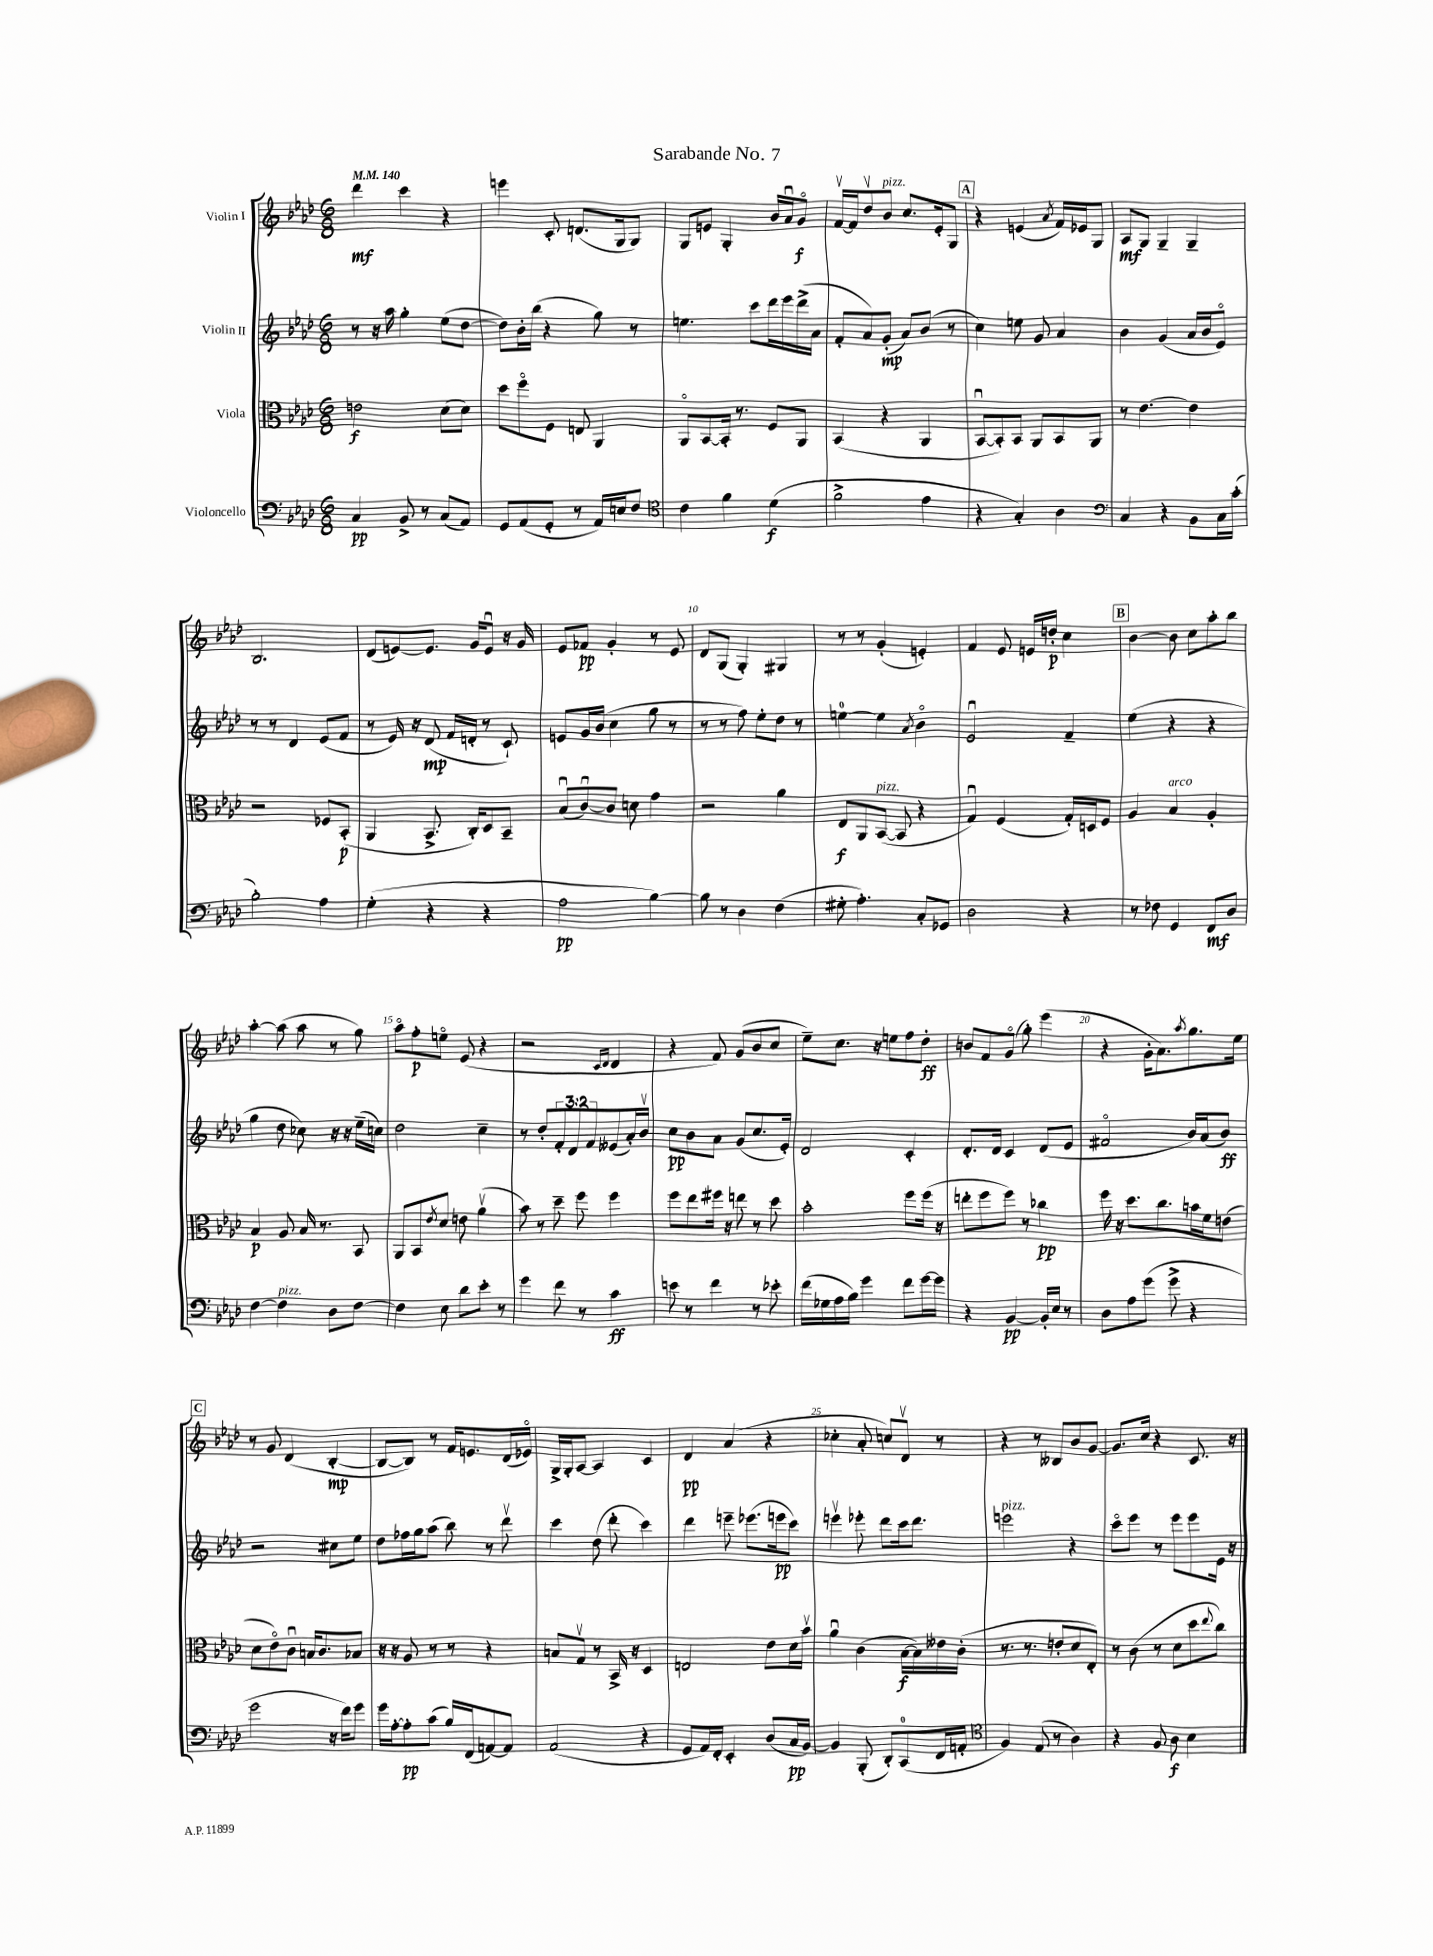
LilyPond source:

\header { title = "Sarabande No. 7" }
<<
\new StaffGroup <<
\new Staff = "s0" \with { instrumentName = "Violin I" } {
    \clef treble \key aes \major \numericTimeSignature \time 6/8 \tempo 4 = 140
    des'''4\mf c'''4 r4 |
    e'''4 c'8-. d'8.( g16 g8) |
    g8 e'8 g4-. bes'16 aes'16\downbow g'8\flageolet\f |
    f'16~\upbow f'16 des''8\upbow bes'8^\markup { \italic "pizz." } c''8. ees'16-. g8 |
    \mark \markup { \box "A" } r4 e'4( \acciaccatura { aes'8 } f'16) ees'16 g8 |
    aes8\mf g8 g4-- g4-- |
    bes2. |
    des'8( e'8~) e'8. g'16 e'8\downbow r16 g'16 |
    ees'8 fes'8\pp g'4-. r8 ees'8 |
    des'8 g8( g4-.) gis4 |
    r8 r8 g'4-.( e'4-.) |
    f'4 ees'8 e'16 d''16-.\p c''4 |
    \mark \markup { \box "B" } bes'4~ bes'8 c''8 aes''8-. bes''8 |
    aes''4~-. aes''8( aes''8 r8 g''8) |
    aes''8\flageolet f''8-.\p e''8\flageolet ees'8( r4 |
    r2 \grace { c'16 des'16 } des'4 |
    r4 f'8) g'8( bes'8 c''8 |
    ees''8--) c''8. r16 e''8 f''8 des''8-.\ff |
    b'8 f'8 g'8\flageolet( g''8-.) ees'''4( |
    r4 g'16-. aes'8.) \acciaccatura { aes''8 } g''8. ees''16 |
    \mark \markup { \box "C" } r8 g'8 des'4( bes4~-.\mp |
    bes8~ bes8) r8 f'16 e'8. des'16( ees'16\flageolet) |
    g16-> g16-. aes8~ aes4 c'4 |
    des'4\pp aes'4( r4 |
    ces''4-. aes'8-. c''8) des'8\upbow r8 |
    r4 r8 beses8 bes'8 g'8~ |
    g'8. c''16 r4 c'8. r16 \bar "|." |
}
\new Staff = "s1" \with { instrumentName = "Violin II" } {
    \clef treble \key aes \major \numericTimeSignature \time 6/8 \override Staff.TupletNumber.text = #tuplet-number::calc-fraction-text
    r8 r16 aes''16 g''4-. ees''8( des''8~ |
    des''8) bes'16-. bes''16( r4 g''8) r8 |
    e''4. c'''8 des'''16 ees'''16 des'''16->( aes'16 |
    f'8-. aes'8) g'8-.\mp( aes'8) bes'8( r8 |
    \mark \markup { \box "A" } c''4) e''8 g'8 aes'4 |
    bes'4 g'4( aes'16 bes'16 ees'8\flageolet) |
    r8 r8 des'4 ees'8( f'8 |
    r8 ees'16) r16 des'8\mp( f'16 d'16-. r8 c'8-!) |
    e'8 g'16 bes'16( c''4 g''8 r8 |
    r8 r8 f''8) ees''8-. des''8 r8 |
    e''4-0~ e''4 \acciaccatura { aes'8 } bes'4\flageolet |
    ees'2\downbow f'4-- |
    \mark \markup { \box "B" } ees''4( r4 r4 |
    g''4 des''8 ces''8) r16 r16 ees''16--( c''16) |
    des''2 c''4-- |
    r8 des''8-. \tuplet 3/2 { f'8-. des'8 f'8 } eeses'8( aes'16-.) bes'16\upbow |
    c''8\pp bes'8 aes'8 g'8( c''8. ees'16-.) |
    des'2 c'4-. |
    des'8.-. des'16 c'4 des'8( ees'8 |
    fis'2\flageolet bes'16) aes'16( bes'8\ff) |
    \mark \markup { \box "C" } r2 cis''8 ees''8 |
    des''8 fes''16 g''16 aes''8( bes''8) r8 des'''8\upbow |
    c'''4 des''8( des'''8-. c'''4) |
    des'''4 e'''8-- ees'''8.( e'''16\pp c'''8) |
    e'''4\upbow ees'''8-. des'''8 c'''16 des'''8. |
    e'''2^\markup { \italic "pizz." } r4 |
    c'''8\flageolet ees'''8 r8 ees'''8 ees'''8 ees'16 r16 \bar "|." |
}
\new Staff = "s2" \with { instrumentName = "Viola" } {
    \clef alto \key aes \major \numericTimeSignature \time 6/8
    e'2\f des'8( des'8) |
    des''8 f''8\flageolet f8 e8 aes,4 |
    aes,8\flageolet bes,8~ bes,16-. r8. f8 aes,8 |
    bes,4( r4 aes,4 |
    \mark \markup { \box "A" } bes,8~\downbow bes,8-.) bes,8 aes,8 bes,8 aes,8 |
    r8 ees'4.~ ees'4 |
    r2 fes8 bes,8-.\p( |
    aes,4 bes,8.-> c16-.) des8 bes,8-- |
    bes8\downbow( c'8~\downbow) c'8 d'8 g'4 |
    r2 aes'4 |
    ees8\f aes,8 bes,8~^\markup { \italic "pizz." }( bes,8 r4 |
    g4\downbow) f4( g16-.) d16 f8 |
    \mark \markup { \box "B" } aes4 bes4^\markup { \italic "arco" } aes4-. |
    bes4\p aes8 bes16 r8. bes,8 |
    aes,8 bes,8 \acciaccatura { ees'8 } des'8 e'8 aes'4\upbow( |
    bes'8) r8 des''8-- f''8 f''4 |
    f''8 ees''8 fis''16 r16 e''8 r8 des''8 |
    bes'2-. f''8 f''16( r16 |
    e''8-. f''8 f''8) r8 ces''4\pp |
    f''16 r16 des''8. c''8. b'16 f'16 e'8( |
    \mark \markup { \box "C" } des'8 ees'8\flageolet) c'8\downbow b16 c'8. bes8 |
    r16 r16 aes8 r8 r8 r4 |
    b8 g8\upbow r8 bes,16-> r16 des4 |
    e2 ees'8 des'16 bes'16\upbow |
    aes'4\downbow c'4( bes16~\f bes16) eeses'16 c'16-.( |
    r8. r8. e'8-. des'8 ees8-.) |
    r8 c'8( r8 des'8 des''8 \appoggiatura { ees''8 } c''8) \bar "|." |
}
\new Staff = "s3" \with { instrumentName = "Violoncello" } {
    \clef bass \key aes \major \numericTimeSignature \time 6/8
    c4\pp bes,8-> r8 c8( aes,8) |
    g,8 aes,8( g,8-. r8 aes,16) e16 f8 |
    \clef tenor c'4 f'4 des'4\f( |
    f'2-> ees'4 |
    \mark \markup { \box "A" } r4 g4-.) aes4 |
    \clef bass c4 r4 bes,8 c16 c'16-.( |
    bes2-.) aes4 |
    g4-.( r4 r4 |
    aes2\pp bes4~) |
    bes8 r8 des4 f4( |
    gis8-. aes4.-.) c8-. ges,8 |
    des2 r4 |
    \mark \markup { \box "B" } r8 fes8 g,4 f,8\mf des8 |
    f4~ f4^\markup { \italic "pizz." } des8 f8~ |
    f4 ees8 des'8 ees'8-. r8 |
    g'4 f'8 r8 c'4\ff |
    e'8 r8 f'4 r8 ees'8-. |
    f'16( ges16 aes16 bes16) g'4 f'8 g'16~ g'16 |
    r4 bes,4~\pp bes,16-. ees16 r8 |
    des8 aes8 g'8( g'8-> r4 |
    \mark \markup { \box "C" } g'2 r16 f'16) g'8 |
    g'16 aes16~-. aes8-.\pp c'8( bes16) f,16( a,8~) a,8 |
    aes,2( r4 |
    g,8 aes,16) f,16-. ees,4-. des8( c16\pp bes,16~) |
    bes,4 bes,,8-.( des,8-.) c,8-0( f,16 a,16-. |
    \clef tenor f4) ees8( r8 aes4) |
    r4 f8 aes8\f bes4 \bar "|." |
}
>>
>>
\layout { \context { \Score \override BarNumber.break-visibility = ##(#f #t #t) barNumberVisibility = #(every-nth-bar-number-visible 5) } }
